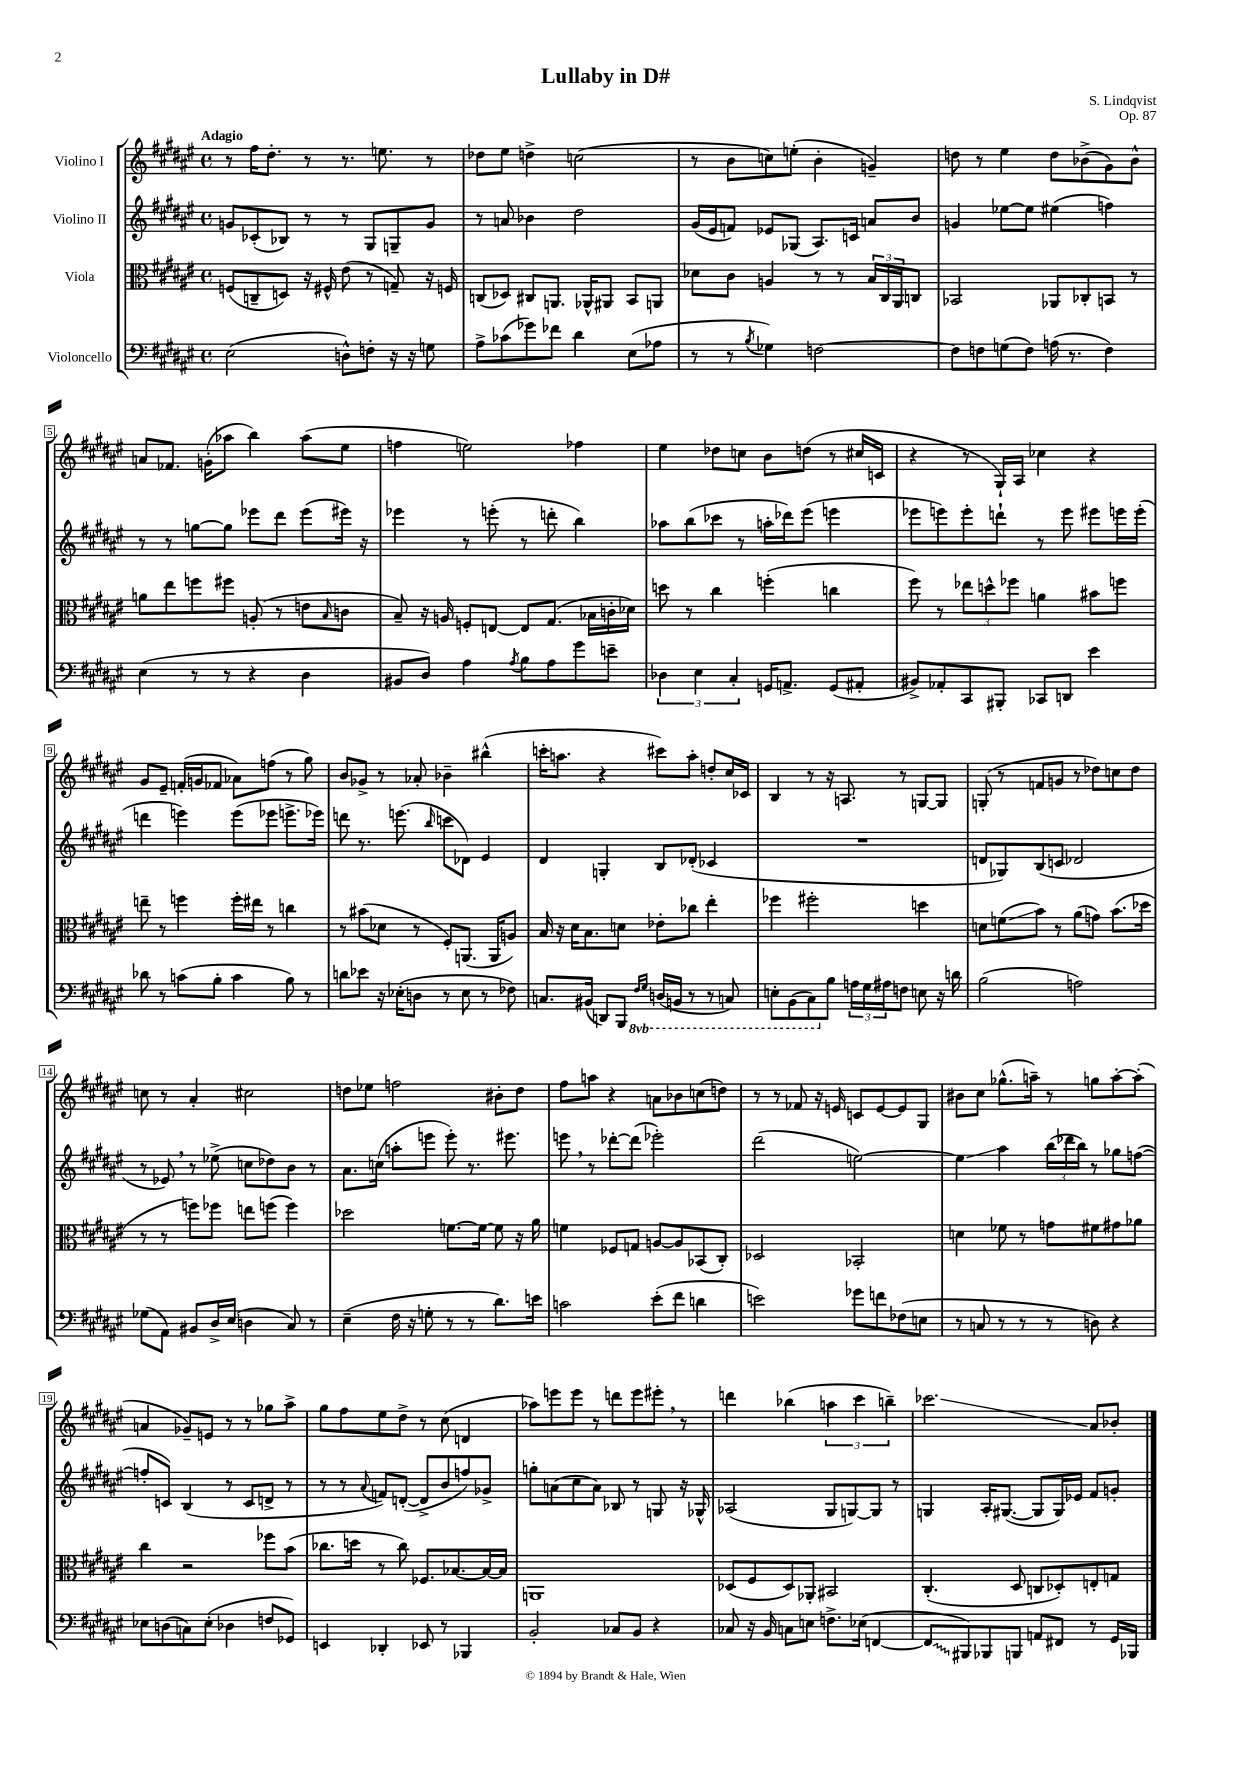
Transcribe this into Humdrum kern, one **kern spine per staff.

**kern	**kern	**kern	**kern
*staff4	*staff3	*staff2	*staff1
*clefF4	*clefC3	*clefG2	*clefG2
*k[f#c#g#d#a#e#]	*k[f#c#g#d#a#e#]	*k[f#c#g#d#a#e#]	*k[f#c#g#d#a#e#]
*M4/4	*M4/4	*M4/4	*M4/4
*met(c)	*met(c)	*met(c)	*met(c)
(2E#	(8F	8g	8r
.	8C~	(8c-'	16ff#
.	.	.	8.dd#'
.	8D)	8B-)	.
.	16r	8r	8r
.	16F#^^	.	.
8D^^)	(8e#	8r	8.r
8F'	8r	8G#	.
.	.	.	8.ee
16r	8G~)	8G~	.
16r	.	.	.
8G	16r	8g	8r
.	16F	.	.
=	=	=	=
8A#^	(8C	8r	8dd-
(8c-	8D-)	8a	8ee#
8g-)	8C#	4b-	4dd^
8f-	8.AA	.	.
4d#	.	2dd#	(2cc
.	16AA-^^	.	.
.	8AA#	.	.
(8E#	8BB	.	.
8A-	8AA	.	.
=	=	=	=
8r	8d-	(16g#	8r
.	.	16e#	.
8r	8c#	8f)	8b
8qB	.	.	.
4G-)	4A	8e-	8cc)
.	.	(8G-	(8ee'
[2F	8r	8.A#)	4b'
.	8r	.	.
.	.	16c	.
.	24B	8a	4g~)
.	24C#	.	.
.	24AA#	.	.
.	8C	8b	.
=	=	=	=
8F]	2BB-	4g	8dd
8F	.	.	8r
(8G	.	[8ee-	4ee#
8F)	.	8ee-]	.
(16A	8AA-	(4ee#	8dd
8.r	.	.	.
.	8C-'	.	(8b-^
4F)	8BB	4ff)	8g#)
.	8r	.	8b-^^
=	=	=	=
(4E#	8a	8r	8a
.	8ee#	8r	8.f-
8r	8ff	[8gg	.
.	.	.	(16g'
8r	8ff#	8gg]	8aa-
4r	(8A'	8eee-	4bb)
.	8r	8ddd#	.
4D#	8e	(8eee-	(8aa-
.	16qqB	.	.
.	8c	16eee#)	8ee#
.	.	16r	.
=	=	=	=
8BB#	8B~)	4eee-	4ff
8D#)	16r	.	.
.	16A	.	.
4A#	8F'	8r	2ee)
.	[8E	(8eee'	.
8qA#	.	.	.
8B	8E]	8r	.
8A#	(8.G#	8ddd'	.
8g#	.	4bb)	4ff-
.	16B-	.	.
8e~	16c'	.	.
.	16d-)	.	.
=	=	=	=
6D-	8dd	8aa-	4ee#
.	8r	(8bb	.
6E#	.	.	.
.	4cc#	8ccc-	8dd-
6C#'	.	.	.
.	.	8r	8cc
16GG	(4ff'	16aa'	8b
8.AA^	.	16ddd-)	.
.	.	(8eee#	(8dd
(8GG	4cc	4eee	8r
8AA#'	.	.	16cc#
.	.	.	16c
=	=	=	=
8BB#^)	8ff#)	8eee-	4r
8AA-'	8r	8eee)	.
8CC#	12ee-	8eee'	8r
.	12dd^^	.	.
8BBB#'	.	8ddd`	16G#`)
.	12ff-	.	.
.	.	.	16A#
8CC-	4a	8r	4cc-
8DD	.	8eee	.
4e#	8b#	8eee#	4r
.	8ff	16eee	.
.	.	(16eee'	.
=	=	=	=
8d-	8ee~	4ddd	8g#
8r	8r	.	8e#~
(8c	4ff	4eee)	(16f'
.	.	.	16g
8B'	.	.	8f-
4c	16ff'	(8eee	8a-)
.	16ee#	.	.
.	8r	8eee-	(8ff
8B)	4cc	8.eee^	8r
8r	.	.	8gg#)
.	.	16eee-)	.
=	=	=	=
8d	8r	8ddd	8b
8e-	(8b#	8.r	8g-^
16r	8d-	.	8r
(16E-'	.	(8.eee	.
8D	8r	.	8a-'
.	.	16qqbb	.
8r	8F#')	8ccc	4b-~
8E-	(8.AA	8d-)	.
8r	.	4e#	(4bb#^^
.	16AA	.	.
8F-)	8A)	.	.
=	=	=	=
8.C	16B	4d#	16ccc'
.	16r	.	8.aa
.	16d#	.	.
(16BB#	8.B	.	.
8DD)	.	4G'	4r
8BBB	8d	.	.
16qqFF#	.	.	.
16qqGG#	.	.	.
(16DD	8e-'	8B	8ccc#)
16BBB	.	.	.
8r	8cc-	(8d-'	8aa'
8r	4ee#'	4c-	8dd'
8CC)	.	.	16cc#
.	.	.	16c-
=	=	=	=
8EE'	4ff-	1r	4B
(8BBB	.	.	.
8CC#)	2ff#'	.	8r
8B	.	.	16r
.	.	.	8.A
24A	.	.	.
24G#	.	.	.
24A#	.	.	.
8F	.	.	8r
8E	4dd	.	[8G
16r	.	.	8G]
16d	.	.	.
=	=	=	=
(2B	8d	8d	(8G'
.	(8f	8G-)	8r
.	8b)	(8B	8f
.	8r	8c	8g
2A)	(8a#	2d-	8r
.	8g)	.	8dd-)
.	(8.b	.	8cc
.	.	.	8dd-
.	16dd-	.	.
=	=	=	=
(8G-	8r	8r	8cc
8AA#)	8r	8e-)	8r
8BB#	8ff)	8r	4a#'
16D#^	8ff-	(8ee-^	.
(16E#	.	.	.
4D	8ee	8cc	2cc#
.	(8ff	8dd-)	.
8C#)	4ff)	8b	.
8r	.	8r	.
=	=	=	=
(4E#~	2dd-	8.a#	8dd
.	.	.	8ee-
.	.	(16cc	.
16F#	.	8aa'	2ff
16r	.	.	.
8G'	.	8eee	.
8r	[8.f	8eee')	.
8r	.	8.r	.
.	16f_	.	.
8.d#)	8f]	.	8b#'
.	.	8.eee#	.
.	16r	.	8dd
16e	16a#	.	.
=	=	=	=
2c	4f	8eee	8ff#
.	.	8r	8aa
.	8F-	[8ddd-'	4r
.	8G	(8ddd-]	.
(8e#'	[8A	2eee-')	8a
8f#	8A]	.	8b-
4d	(8BB-	.	(8cc
.	8C#')	.	8dd)
=	=	=	=
2e)	2D-	(2ddd#	8r
.	.	.	8r
.	.	.	8f-
.	.	.	16r
.	.	.	16e
8g-	2BB-'	[2ee)	8c
8f	.	.	[8e
(8F-	.	.	8e]
8E	.	.	8G#
=	=	=	=
8r	4d	4ee]	8b#
8C	.	.	8cc#
8r	8f-	4aa#	(8.gg-^^
8r	8r	.	.
.	.	.	16aa~)
8r	8g	(24bb	8r
.	.	24ddd-	.
.	.	24bb)	.
8D)	8f#	8r	8gg
4r	8g#	8gg-	[8aa'
.	8a-	([8ff	(8aa']
=	=	=	=
8E-	4cc#	8ff']	4a
(8D	.	8c)	.
8C)	2r	(4B	8g-~)
(8E-'	.	.	8e
4D-	.	8r	8r
.	.	8c	8r
8F	8ff-	8d^	8gg-
8GG-)	(8b	8r	8aa#^
=	=	=	=
4EE	8.cc-	8r	8gg#
.	.	8r	8ff#
.	16dd	.	.
.	.	8qqa#	.
4DD-'	8r	8f)	8ee#
.	8cc-)	([8d'	8dd#^
8EE-	8.F-	8d^]	8r
8r	.	8b	(8cc#
.	[8.B-	.	.
4BBB-	.	8ff)	4d
.	16B-_	8g-^	.
.	16B-]	.	.
=	=	=	=
2BB'	1AA	8gg'	8aa-)
.	.	(8a	8eee
.	.	8cc#	8eee
.	.	8a)	8r
8C-	.	8B-	8ddd
8BB	.	8r	8eee
4r	.	8G	8eee#'
.	.	16r	8r
.	.	16G-^^	.
=	=	=	=
8C-	(8D-	(2A-	4ddd
16r	8F#	.	.
16BB	.	.	.
8C	8D-)	.	(4bb-
8E	8AA-'	.	.
8.F^	2BB#	8G#	6aa
.	.	[8G)	.
.	.	.	6ccc#
(16E-	.	.	.
[4FF	.	8G]	.
.	.	.	6bb~)
.	.	8r	.
=	=	=	=
8FF]	(4.C#'	4G	2.ccc-
8BBB#)	.	.	.
8BBB-	.	16A#'	.
.	.	([8.G#	.
8BBB	8D#	.	.
8AA	8C	8G#]	.
8FF#	8D-')	16G#)	.
.	.	16e-	.
8r	8E'	8f#	8a#
16GG#	8G	8g'	8b-'
16BBB-	.	.	.
==	==	==	==
*-	*-	*-	*-
